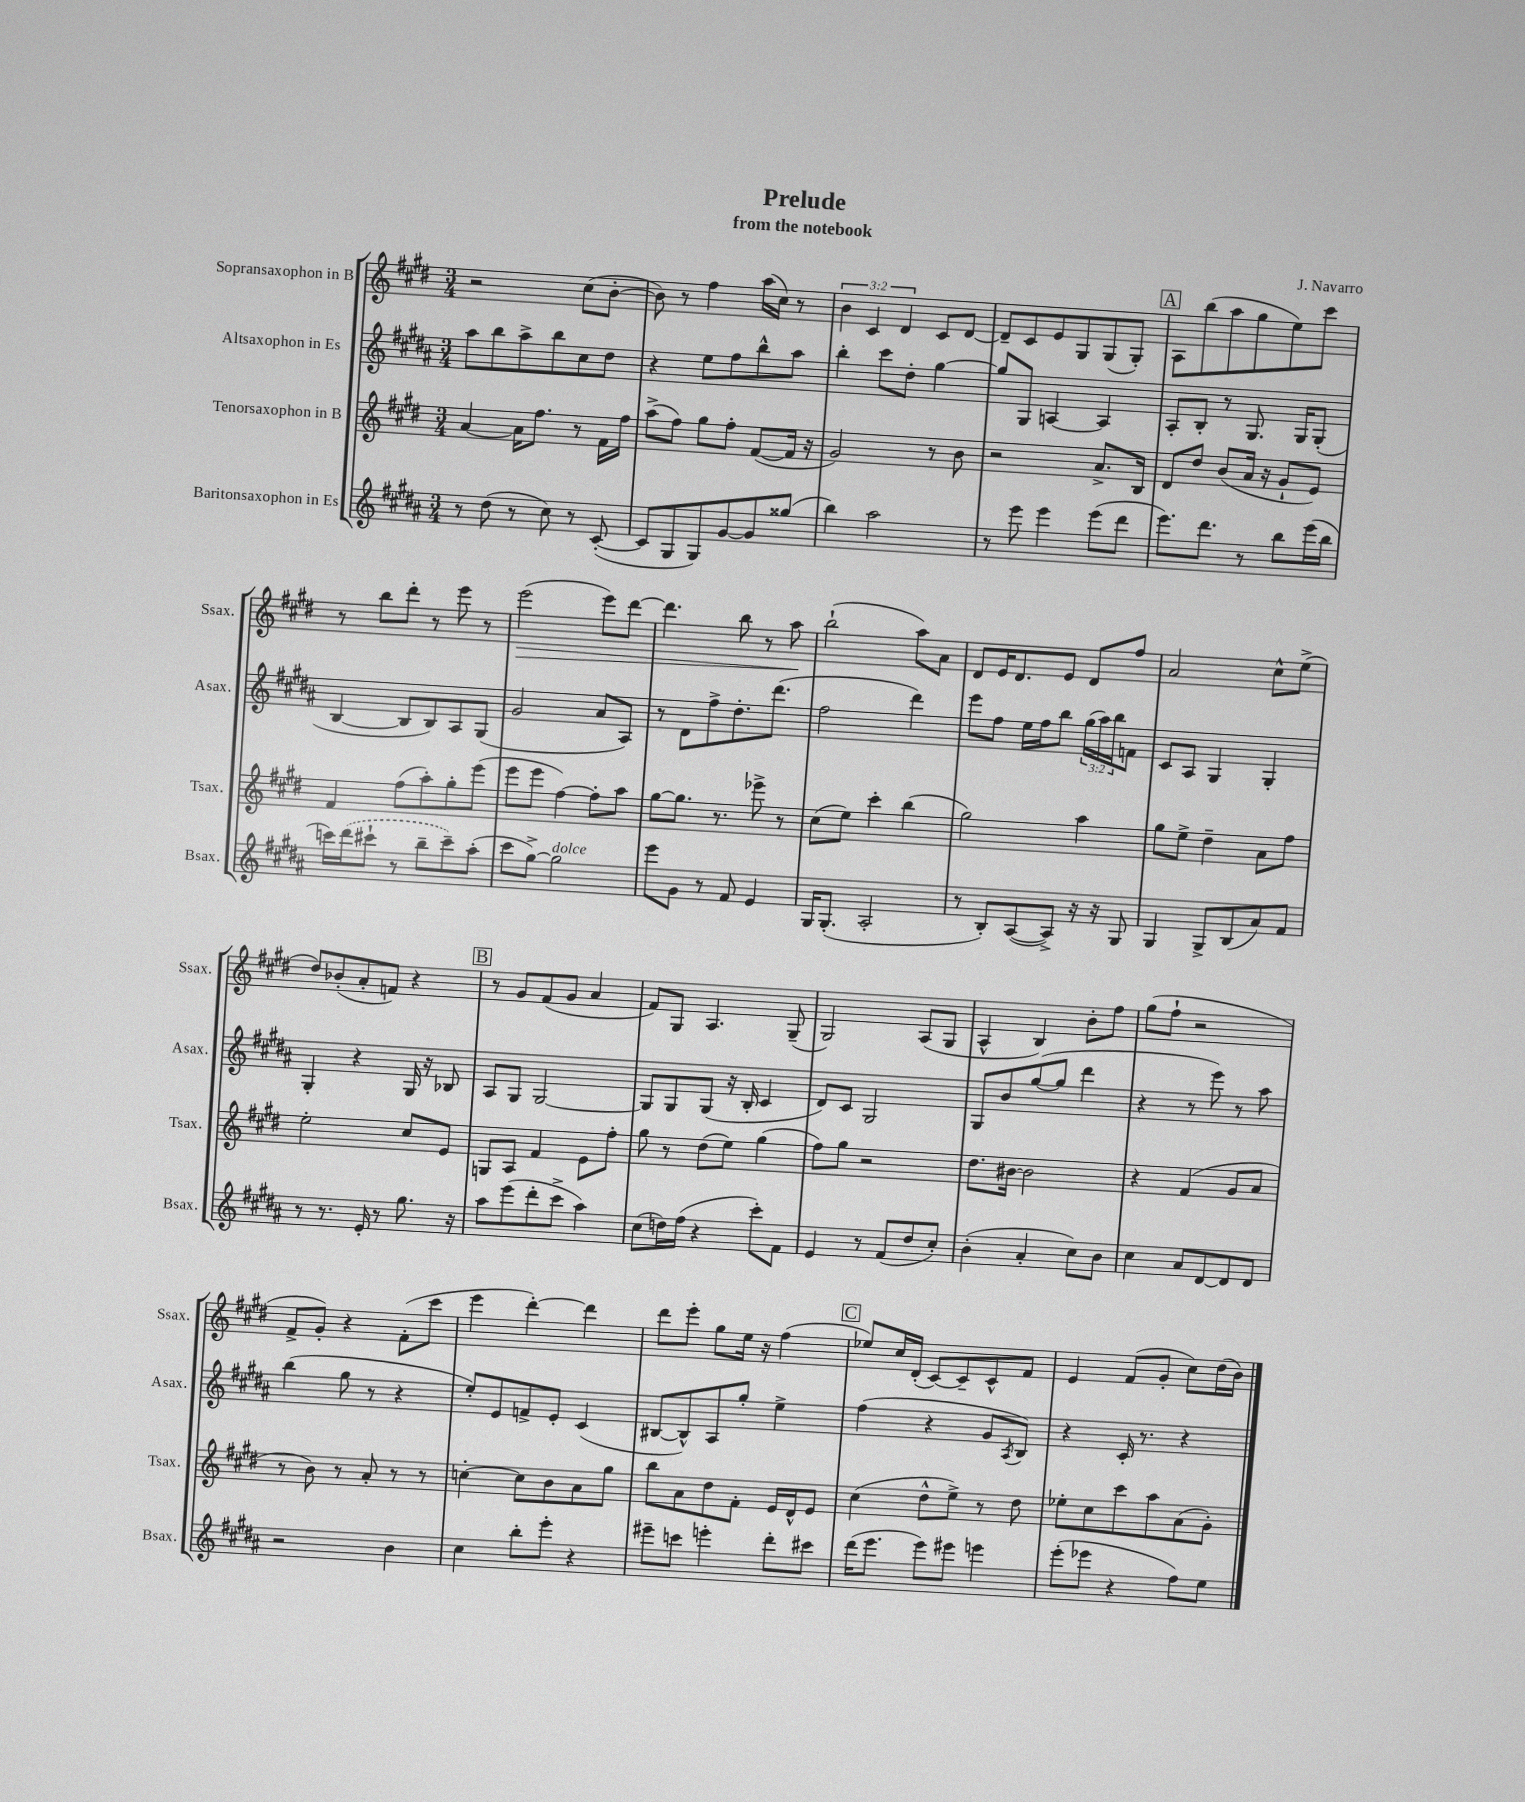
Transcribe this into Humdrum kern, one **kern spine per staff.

**kern	**kern	**kern	**kern
*staff4	*staff3	*staff2	*staff1
*clefG2	*clefG2	*clefG2	*clefG2
*k[f#c#g#d#a#]	*k[f#c#g#d#]	*k[f#c#g#d#a#]	*k[f#c#g#d#]
*M3/4	*M3/4	*M3/4	*M3/4
8r	[4a	8aa#	2r
(8dd#	.	8bb	.
8r	16a]	8aa#^	.
.	8.ff#	.	.
8cc#)	.	8bb	.
8r	8r	8cc#	(8cc#
([8c#'	16f#	8dd#	[8b'
.	16ff#	.	.
=	=	=	=
8c#]	(8aa^	4r	8b])
8G#	8ff#)	.	8r
8G#)	8gg#	8ee	4ff#
[8g#	8ff#'	8ff#	.
8g#]	([8f#	8bb^^	(16aa
.	.	.	16cc#)
(8gg##	16f#]	8aa#	8r
.	16r	.	.
=	=	=	=
4bb)	2g#)	4bb'	6b
.	.	.	6c#
2aa#	.	8ccc#	.
.	.	.	6d#
.	.	8dd#'	.
.	8r	[4gg#	8c#
.	8b	.	[8d#
=	=	=	=
8r	2r	8gg#]	8d#~]
8eee	.	8G#	8c#
4eee	.	[4A	8e
.	.	.	8G#
(8eee	8.a^	4A]	(8G#
8ddd#	.	.	8G#')
.	16B	.	.
=	=	=	=
8.eee)	8d#	8A#'	8A
.	8dd#	8B'	(8bb
8.ddd#	.	.	.
.	(8b	8r	8aa
8r	16a	8.G#	8gg#
.	16r	.	.
8bb	8g#`	.	8ee)
.	.	16G#	.
(16eee	8e)	(8G#'	8ccc#
16bb	.	.	.
=	=	=	=
16ccc)	4f#	[4B	8r
(16ddd#	.	.	.
8ccc#`	.	.	8bb
8r	(8ff#	8B]	8ddd#'
8bb~	8aa')	8B)	8r
8ccc#~)	8gg#'	8A#	8eee
(8aa#'	(8eee	(8G#	8r
=	=	=	=
8ccc#	8eee	2g#	(2eee
[8gg#^)	8eee	.	.
2gg#]	[4ff#)	.	.
.	8ff#']	8a#	8eee)
.	8aa	8A#)	[8ddd#
=	=	=	=
8eee	[8gg#	8r	4.ddd#]
8g#	8.gg#]	8d#	.
8r	.	8ff#^	.
.	8.r	.	.
8f#	.	8.dd#'	8bb
4e	8eee-^	.	8r
.	.	(8.ddd#	.
.	8r	.	8aa
=	=	=	=
16G#	(8cc#	2ff#	(2bb`
(8.G#'	.	.	.
.	8ee)	.	.
2A#'	4ccc#'	.	.
.	(4bb	4ddd#)	8aa)
.	.	.	8a
=	=	=	=
8r	2gg#)	8eee	8d#
8B')	.	8ff#	16e
.	.	.	8.d#
([8A#	.	16ee	.
.	.	16ff#	.
8A#^])	.	8bb	8e
16r	4aa	(24gg#	8d#
.	.	24aa#)	.
16r	.	.	.
.	.	24bb	.
8G#	.	8f	8ff#
=	=	=	=
4G#	8gg#	8c#	2a
.	8ee^	8A#	.
8G#^	4dd#~	4G#	.
(8B	.	.	.
8a#)	8a	4G#'	8cc#^^
8f#	8ff#	.	(8ee^
=	=	=	=
8r	2ee'	4G#'	8dd#)
8.r	.	.	(8b-'
.	.	4r	8a'
16e'	.	.	.
8r	.	.	8f)
8.gg#	8cc#	16G#	4r
.	.	16r	.
.	8e	8B-	.
16r	.	.	.
=	=	=	=
8aa#	8G	8A#	8r
(8eee	8A	8G#	8g#
8ddd#'	4f#	[2G#	(8f#
8ccc#^	.	.	8g#
4aa#)	8e	.	4a
.	8ff#'	.	.
=	=	=	=
(8cc#	8gg#	8G#]	8f#)
16dd)	8r	8G#	8G#
(16ff#	.	.	.
4r	(8dd#	(8G#	4.A
.	8ee)	16r	.
.	.	16B'	.
8ccc#')	(4gg#	4c#	.
8f#	.	.	(8G#~
=	=	=	=
4e	8ff#)	8d#)	2G#)
.	8gg#	8c#	.
8r	2r	2G#	.
(8f#	.	.	.
8dd#	.	.	(8A
8cc#')	.	.	8G#
=	=	=	=
(4b'	8.dd#	8G#	4A^^
.	.	8b	.
.	[16b#	.	.
4a#'	2b#]	([8gg#	4B)
.	.	8gg#]	.
8cc#)	.	4ddd#	8b'
8b	.	.	8ff#
=	=	=	=
4cc#	4r	4r	(8gg#
.	.	.	8ff#`
8a#	(4f#	8r	2r
[8d#	.	8eee)	.
8d#]	8g#	8r	.
8d#	8a	8aa#	.
=	=	=	=
2r	8r	(4bb	8f#^
.	8b)	.	8g#')
.	8r	8gg#	4r
.	8a'	8r	.
4b	8r	4r	(8f#'
.	8r	.	8ccc#
=	=	=	=
4cc#	[4cc'	8ee')	4eee
.	.	8e	.
8bb'	8cc]	8f^	[4ddd#')
8eee'	8b	8e'	.
4r	8a	(4c#	4ddd#]
.	8gg#	.	.
=	=	=	=
8eee#~	8bb	[8B#	8ddd#
8ccc	8a	8B#^^])	8eee'
4eee'	8dd#	8A#	8gg#
.	8f#'	8gg#'	16ee
.	.	.	16r
8ddd#'	16e	4ee^	(4ff#
.	16d#^^	.	.
8ccc#	8e	.	.
=	=	=	=
(16ddd#	(4cc#	(4ff#	8ee-)
8.eee	.	.	.
.	.	.	16cc#
.	.	.	(16d#'
8eee)	8dd#^^	4r	[8c#)
8eee#	8ee^)	.	8c#~]
4eee	8r	8g#	8c#^^
.	.	8qA#	.
.	8dd#	8B)	8f#
=	=	=	=
(8eee'	8ee-'	4r	4e
8eee-	8cc#	.	.
4r	8ccc#	16c#'	(8f#
.	.	8.r	.
.	8aa	.	8g#'
8ff#)	(8a	4r	8cc#)
8ee	8g#')	.	(16dd#
.	.	.	16b)
==	==	==	==
*-	*-	*-	*-
